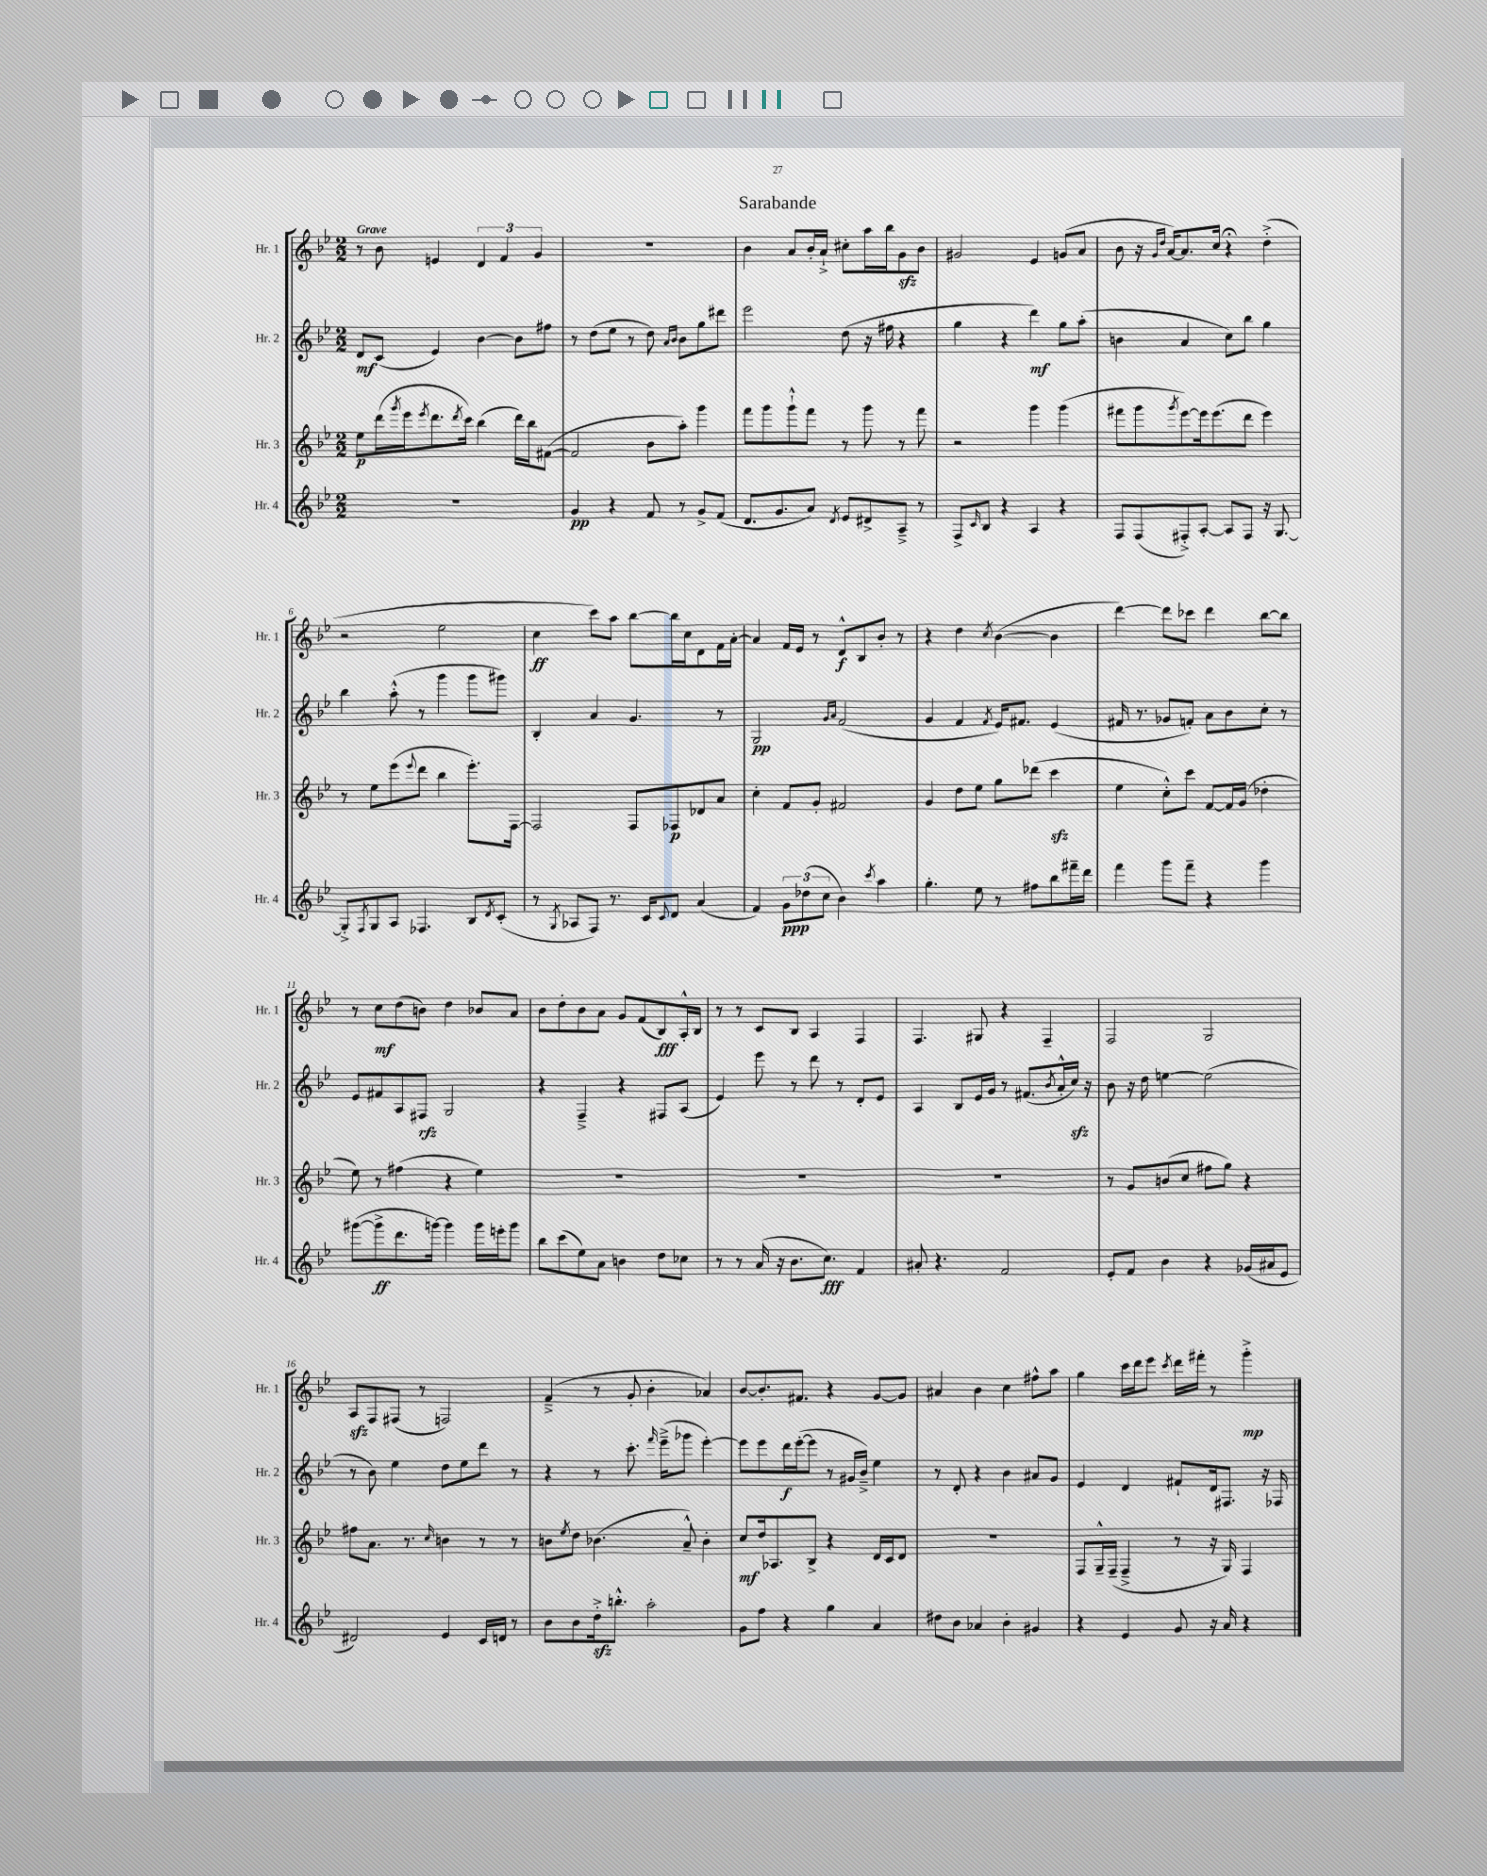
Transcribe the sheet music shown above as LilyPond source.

\header { title = "Sarabande" }
<<
\new StaffGroup <<
\new Staff = "s0" \with { instrumentName = "Hr. 1" shortInstrumentName = "Hr. 1" } {
    \clef treble \key bes \major \numericTimeSignature \time 2/2 \tempo "Grave"
    r8 bes'8 e'4 \tuplet 3/2 { d'4 f'4 g'4 } |
    R1 |
    bes'4 a'8 bes'16-. a'16-!-> cis''8-. a''16 bes''16 g'8\sfz bes'8 |
    gis'2 ees'4 g'8( a'8 |
    bes'8 r16 \grace { g'16 d''16 } a'16~) a'8. c''16 r4\fermata d''4-.->( |
    r2 ees''2 |
    c''4\ff c'''8) a''8 bes''8~ bes''16 c''16 d'8 f'16 a'16~-. |
    a'4 f'16 ees'16 r8 d'8-^\f bes8 bes'8-. r8 |
    r4 d''4 \acciaccatura { c''8 } bes'4~( bes'4 |
    d'''4~) d'''8 ces'''8 d'''4 bes''8~ bes''8 |
    r8 c''8\mf d''8( b'8) d''4 bes'8 a'8 |
    bes'8 d''8-. bes'8 a'8 g'8 f'8( bes8\fff) a16-.-^ bes16 |
    r8 r8 c'8 bes8 a4 f4 |
    f4. gis8 r4 f4-- |
    f2 g2 |
    a8\sfz f8 fis8( r8 f2) |
    f'4--->( r8 g'8-. bes'4-. aes'4) |
    bes'8~ bes'8.-. fis'8. r4 g'8~ g'8 |
    ais'4 bes'4 c''4 fis''8-^ a''8 |
    g''4 c'''16 d'''16 ees'''8 \acciaccatura { c'''8 } d'''16 fis'''16-. r8 g'''4-.->\mp \bar "|." |
}
\new Staff = "s1" \with { instrumentName = "Hr. 2" shortInstrumentName = "Hr. 2" } {
    \clef treble \key bes \major \numericTimeSignature \time 2/2
    d'8\mf c'8( ees'4) bes'4~ bes'8 fis''8 |
    r8 d''8( ees''8 r8 d''8) \grace { a'16 bes'16 } bes'8 g''8 dis'''8 |
    ees'''2 d''8( r16 fis''16 r4 |
    g''4 r4 d'''4\mf) g''8 a''8-.( |
    b'4 a'4 c''8) bes''8 g''4 |
    bes''4 a''8-.-^( r8 g'''4 g'''8 gis'''8) |
    bes4-. a'4 g'4. r8 |
    g2\pp \grace { g'16 a'16 } f'2( |
    g'4 f'4 \acciaccatura { f'8 } ees'16) fis'8. ees'4( |
    fis'16 r8. ges'8 f'8-.) a'8 bes'8 c''8-. r8 |
    ees'8 fis'8 a8 fis8\rfz g2 |
    r4 f4---> r4 fis8 a8( |
    ees'4) ees'''8 r8 d'''8 r8 d'8-. ees'8 |
    a4 bes8 ees'16 g'16 r8 fis'8.( \acciaccatura { bes'8 } a'16-.-^ c''16\sfz) r16 |
    bes'8 r16 d''16 e''4~ e''2( |
    r8 bes'8) ees''4 d''8 ees''8 d'''8 r8 |
    r4 r8 c'''8.-. \grace { f'''16 } ees'''16--->( ges'''8 ees'''4~-.) |
    ees'''8 ees'''8 d'''16\f ees'''16~-.( ees'''8 r8 gis'16 bes'16--->) ees''4 |
    r8 d'8-. r4 bes'4 ais'8 g'8 |
    ees'4 d'4 fis'8-! d'16 fis8. r16 fes16 \bar "|." |
}
\new Staff = "s2" \with { instrumentName = "Hr. 3" shortInstrumentName = "Hr. 3" } {
    \clef treble \key bes \major \numericTimeSignature \time 2/2
    ees''8\p d'''16( \acciaccatura { g'''8 } ees'''16 \acciaccatura { ees'''8 } d'''8. \acciaccatura { d'''8 } c'''16) bes''4( d'''16) bes''16 fis'8~( |
    fis'2 bes'8 a''8-.) g'''4 |
    f'''8 g'''8 g'''8-!-^ f'''8 r8 g'''8 r8 f'''8 |
    r2 g'''4 g'''4( |
    fis'''8 g'''8 \acciaccatura { g'''8 } ees'''8~) ees'''16 ees'''8.( d'''8 ees'''4) |
    r8 ees''8 ees'''8( \appoggiatura { ees'''8 } d'''8 bes''4 ees'''8.-.) f16~ |
    f2 f8 fes8\p des'8 a'8 |
    c''4-. f'8 g'8-. fis'2 |
    g'4 d''8 ees''8 g''8 des'''8( c'''4\sfz |
    ees''4 c''8-.-^) c'''8 f'8~ f'16 g'16( des''4-. |
    ees''8) r8 fis''4( r4 ees''4) |
    R1 |
    R1 |
    R1 |
    r8 g'8 b'8( c''8 fis''8 g''8) r4 |
    fis''8 a'8. r8. \grace { c''16 } b'4 r8 r8 |
    b'8 \acciaccatura { ees''8 } d''8 bes'4.( a'8---^) bes'4-. |
    c''8\mf d''16 aes8. bes8-> r4 d'16 c'16 d'8 |
    R1 |
    f8 g16---^ f16--( f4---> r8 r16 g16) f4 \bar "|." |
}
\new Staff = "s3" \with { instrumentName = "Hr. 4" shortInstrumentName = "Hr. 4" } {
    \clef treble \key bes \major \numericTimeSignature \time 2/2
    R1 |
    g'4\pp r4 f'8 r8 g'8-> f'8( |
    d'8. g'8. a'8) \acciaccatura { d'8 } ees'8 dis'8-> a8---> r8 |
    f8-> \grace { c'16 } bes8 r4 a4 r4 |
    f8 f8( fis8-.->) a8~-. a8 fis8 r16 g8.~ |
    g8-.-> \acciaccatura { f8 } g8 a8 fes4. bes8 \acciaccatura { d'8 } c'8-.( |
    r8 \acciaccatura { g8 } aes8 f8) r8. c'16 \appoggiatura { c'8 } d'8 a'4( |
    f'4) \tuplet 3/2 { g'8\ppp des''8( c''8 } bes'4) \acciaccatura { c'''8 } a''4 |
    g''4.-. ees''8 r8 fis''8 bes''8 fis'''16-- d'''16 |
    f'''4 g'''8 f'''8-- r4 g'''4 |
    gis'''8~( gis'''8->\ff d'''8. g'''16~) g'''4 g'''16 e'''16-. g'''8 |
    bes''8 c'''8( ees''8) a'8 b'4 d''8 ces''8 |
    r8 r8 a'16( r16 bes'8. c''8.\fff) f'4 |
    ais'8-. r4. f'2 |
    ees'8-. f'8 bes'4 r4 ges'16( ais'16 ees'8 |
    dis'2) ees'4 c'16 d'16 r8 |
    bes'8 bes'8 d''16-.->\sfz b''8.-.-^ a''2-. |
    g'8 f''8 r4 g''4 a'4 |
    dis''8 bes'8 aes'4 bes'4-. gis'4 |
    r4 ees'4 g'8 r16 a'16 r4 \bar "|." |
}
>>
>>
